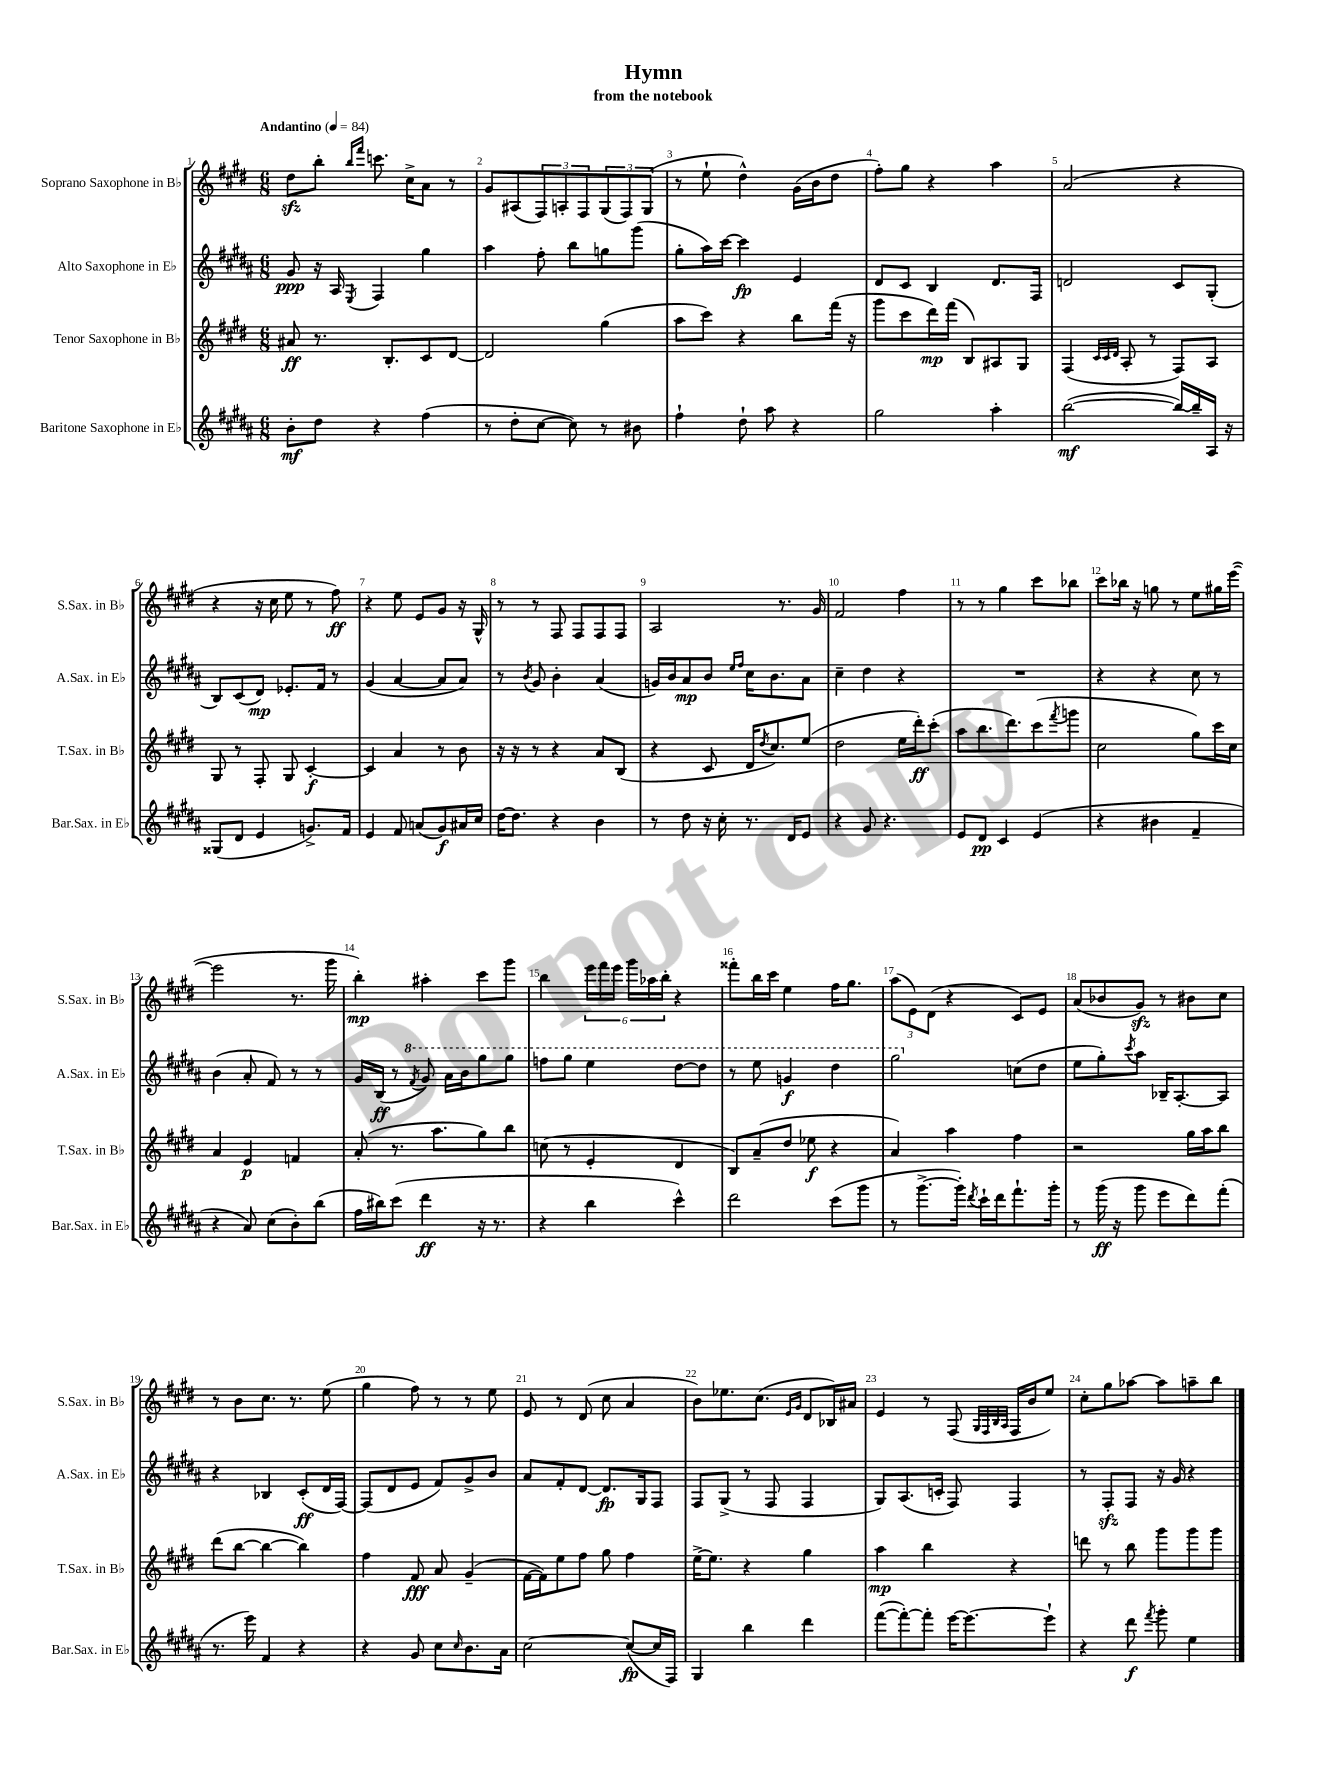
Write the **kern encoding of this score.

**kern	**kern	**kern	**kern
*staff4	*staff3	*staff2	*staff1
*clefG2	*clefG2	*clefG2	*clefG2
*k[f#c#g#d#a#]	*k[f#c#g#d#]	*k[f#c#g#d#a#]	*k[f#c#g#d#]
*M6/8	*M6/8	*M6/8	*M6/8
*MM84	*MM84	*MM84	*MM84
8b'\L	8a#/	8g#/	8dd#\L
8dd#\J	8.r	16r	8bb'\J
.	.	16A#/	.
.	.	.	16qqbb/LL
.	.	8qE/	16qqfff#/JJ
4r	.	4F#/	8.ccc\
.	8.B'/L	.	.
.	.	.	16cc#^\LK
(4ff#\	8c#/	4gg#\	8a\J
.	[8d#/J	.	8r
=	=	=	=
8r	2d#/]	4aa#\	8g#/L
8dd#'\L	.	.	(8A#/
[8cc#\J	.	8ff#'\	12F#/)
.	.	.	12A'/
8cc#\])	.	8bb\L	.
.	.	.	12F#/
8r	(4gg#\	8gg\	(12G#/
.	.	.	12F#/)
8b#\	.	(8ggg#\J	.
.	.	.	(12G#/J
=	=	=	=
4ff#`\	8aa\L	8gg#'\L	8r
.	8ccc#\J)	16aa#\L)	8ee`\
.	.	[16ccc#\JJ	.
8dd#`\	4r	4ccc#\]	4dd#^^\)
8aa#\	.	.	.
4r	8bb\L	4e/	(16g#\LL
.	.	.	16b\J
.	(16fff#\Jk	.	8dd#\J
.	16r	.	.
=	=	=	=
2gg#\	8ggg#\L	8d#/L	8ff#'\L)
.	8ccc#\	8c#/J	8gg#\J
.	16ddd#\L)	4B/	4r
.	(16fff#\JJ	.	.
.	8B/L)	.	.
4aa#'\	8A#/	8.d#/L	4aa\
.	8G#/J	.	.
.	.	16F#/Jk	.
=	=	=	=
([2bb\	(4F#/	2d/	(2a/
.	32qqc#/LLL	.	.
.	32qqc#/	.	.
.	32qqd#/JJJ	.	.
.	8A'/	.	.
.	8r	.	.
16bb/_LL)	8F#/L)	8c#/L	4r
16bb~/]	.	.	.
16A#/JJ	8A/J	(8G#'/J	.
16r	.	.	.
=	=	=	=
(8G##/L	8G#/	8B/L)	4r
8d#/J	8r	(8c#/	.
4e/	8F#'/	8d#/J)	16r
.	.	.	16cc#\
.	8G#/	8.e-'/L	8ee\
8.g^/L)	[4c#'/	.	8r
.	.	16f#/Jk	.
.	.	8r	8ff#\)
16f#/Jk	.	.	.
=	=	=	=
4e/	4c#/]	(4g#/	4r
8f#/	4a/	[4a#/	8ee\
(8a/L	.	.	8e/L
8g#/)	8r	8a#/]L	8g#/J
16a#/L	8b\	8a#/J)	16r
16cc#/JJ	.	.	16G#^^/
=	=	=	=
[16dd#\LK	16r	8r	8r
8.dd#\]J	16r	.	.
.	.	8qb/	.
.	8r	8g#/	8r
4r	4r	4b'\	8F#/
.	.	.	8F#/L
4b\	8a/L	(4a#/	8F#/
.	(8B/J	.	8F#/J
=	=	=	=
8r	4r	16g/LL)	2A/
.	.	16b/J	.
8dd#\	.	8a#/	.
16r	8c#/	8b/J	.
16cc#'\	.	.	.
.	.	16qqee/LL	.
.	.	16qqff#/JJ	.
8.r	16d#/LK	16cc#\LK	.
.	8qdd#/	.	.
.	8.cc#/)	8.b\	.
.	.	.	8.r
16d#/LK	.	.	.
8e/J	(8ee/J	8a#\J	.
.	.	.	16g#/
=	=	=	=
4r	2dd#\	4cc#~\	2f#/
8g#/	.	4dd#\	.
4.r	.	.	.
.	16ee\LL	4r	4ff#\
.	16ddd#'\J)	.	.
.	(8ccc#'\J	.	.
=	=	=	=
8e/L	8aa\L	2.r	8r
8d#/J	8.bb\	.	8r
4c#/	.	.	4gg#\
.	8.ddd#\)	.	.
(4e/	(8ccc#\	.	8ccc#\L
.	8qfff#/	.	.
.	8ggg\J	.	8bb-\J
=	=	=	=
4r	2cc#\	4r	8ccc#\L
.	.	.	16bb-\Jk
.	.	.	16r
4b#\	.	4r	8gg\
.	.	.	8r
4f#~/	8gg#\L)	8cc#\	8ee\L
.	16ccc#\L	8r	16gg#\L
.	16cc#\JJ	.	([16eee\JJ
=	=	=	=
4r	4a/	(4b\	2eee\]
8a#/)	4e/	8a#'/	.
(8cc#\L	.	8f#/)	.
8b'\)	4f/	8r	8.r
(8bb\J	.	8r	.
.	.	.	16ggg#\
=	=	=	=
16ff#\LL	(8a'/	16g#/LL	4bb'\)
16bb#\J)	.	(16B/JJ	.
(8ccc#\J	8.r	8r	.
.	.	8qff#/	.
4ddd#\	.	8gg#/)	4aa#'\
.	8.aa\L	.	.
.	.	16aa#\LL	.
.	.	16bb\J	.
16r	8gg#\)	8ggg#\	8ccc#\L
8.r	.	.	.
.	8bb\J	8ggg#\J	8ggg#\J
=	=	=	=
4r	(8cc\	8fff\L	4bb\
.	8r	8ggg#\J	.
4bb\	4e'/	4eee\	24eee\LL
.	.	.	24fff#\
.	.	.	24eee\JJ
.	.	.	24ggg#\LL
.	.	.	24aa-\
.	.	.	24bb'\JJ
4ccc#^^\)	4d#/	[8ddd#\L	4r
.	.	8ddd#\]J	.
=	=	=	=
2ddd#\	8B/L)	8r	8fff##'\L
.	(8a~/	8eee\	16bb\L
.	.	.	16ccc#\JJ
.	8dd#/J	4gg/	4ee\
.	8ee-\	.	.
(8ccc#\L	4r	4ddd#\	16ff#\LK
.	.	.	8.gg#\J
8ggg#\J	.	.	.
=	=	=	=
8r	4a/)	2ggg#\	(12aa\L
.	.	.	12e\)
[8.ggg#^\L	.	.	.
.	.	.	(12d#\J
.	4aa\	.	4r
16ggg#'\]Jk)	.	.	.
8qddd#/	.	.	.
16ccc#`\LL	.	.	.
16ddd#\J	.	.	.
8.fff#`\	4ff#\	(8cc\L	8c#/L)
.	.	8dd#\J	8e/J
16ggg#'\Jk	.	.	.
=	=	=	=
8r	2r	8ee\L	(8a/L
(16ggg#\	.	8gg#'\)	8b-/
16r	.	.	.
.	.	8qccc#/	.
8ggg#\	.	8aa#\J	8g#/J)
8eee\L	.	16B-~/LK	8r
.	.	[8.A#'/	.
8ddd#\)	16gg#\LL	.	8b#\L
.	16aa\J	.	.
(8fff#'\J	8bb\J	8A#/]J	8cc#\J
=	=	=	=
8.r	(8ddd#\L	4r	8r
.	[8bb\J	.	8b\L
16eee\)	.	.	.
4f#/	4bb\_	4B-/	8.cc#\J
.	.	.	8.r
4r	4bb\])	(8c#'/L	.
.	.	16d#/L	(8ee\
.	.	[16F#/JJ)	.
=	=	=	=
4r	4ff#\	(8F#/]L	4gg#\
.	.	8d#/	.
8g#/	8f#/	8e/J	8ff#\)
8cc#\L	8a/	8f#/L)	8r
16qqcc#/	.	.	.
8.b\	(4g#~/	8g#^/	8r
.	.	8b/J	8ee\
16a#\Jk	.	.	.
=	=	=	=
[2cc#\	[16f#\LL	8a#/L	8e/
.	16f#\]J)	.	.
.	8ee\	8f#'/	8r
.	8ff#\J	[8d#/J	(8d#/
.	8gg#\	8.d#/]L	8cc#\
(8cc#/_L	4ff#\	.	4a/
.	.	16G#/k	.
16cc#/]L	.	8F#/J	.
16F#/JJ)	.	.	.
=	=	=	=
4G#/	[16ee^\LK	8F#/L	8b\L)
.	8.ee\]J	.	.
.	.	(8G#^/J	8.ee-\
4bb\	4r	8r	.
.	.	.	(8.cc#\J
.	.	8F#/	.
.	.	.	16qqe/LL
.	.	.	16qqg#/JJ
4ddd#\	4gg#\	4F#/	8d#/L
.	.	.	16B-/L)
.	.	.	16a#/JJ
=	=	=	=
([8fff#\L	4aa\	8G#/L)	4e/
8fff#'\_)	.	(8.A#/	.
8fff#'\]J	4bb\	.	8r
.	.	16c'/Jk	.
[16eee\LK	.	8F#/)	(8F#/
8.eee\_	.	.	.
.	.	.	32qqG#/LLL
.	.	.	32qqF#/
.	.	.	32qqB/
.	.	.	32qqA/JJJ
.	4r	4F#/	16F#/LL
.	.	.	16b/J
8eee`\]J	.	.	8ee/J)
=	=	=	=
4r	8ddd\	8r	8cc#'\L
.	8r	8F#'/L	8gg#\
8ddd#\	8bb\	8F#/J	[8aa-\J
8qfff#/	.	.	.
8ggg#'\	8ggg#\L	16r	8aa-\]L
.	.	16g#/	.
4ee\	8ggg#\	4r	8aa~\
.	8ggg#\J	.	8bb\J
==	==	==	==
*-	*-	*-	*-
